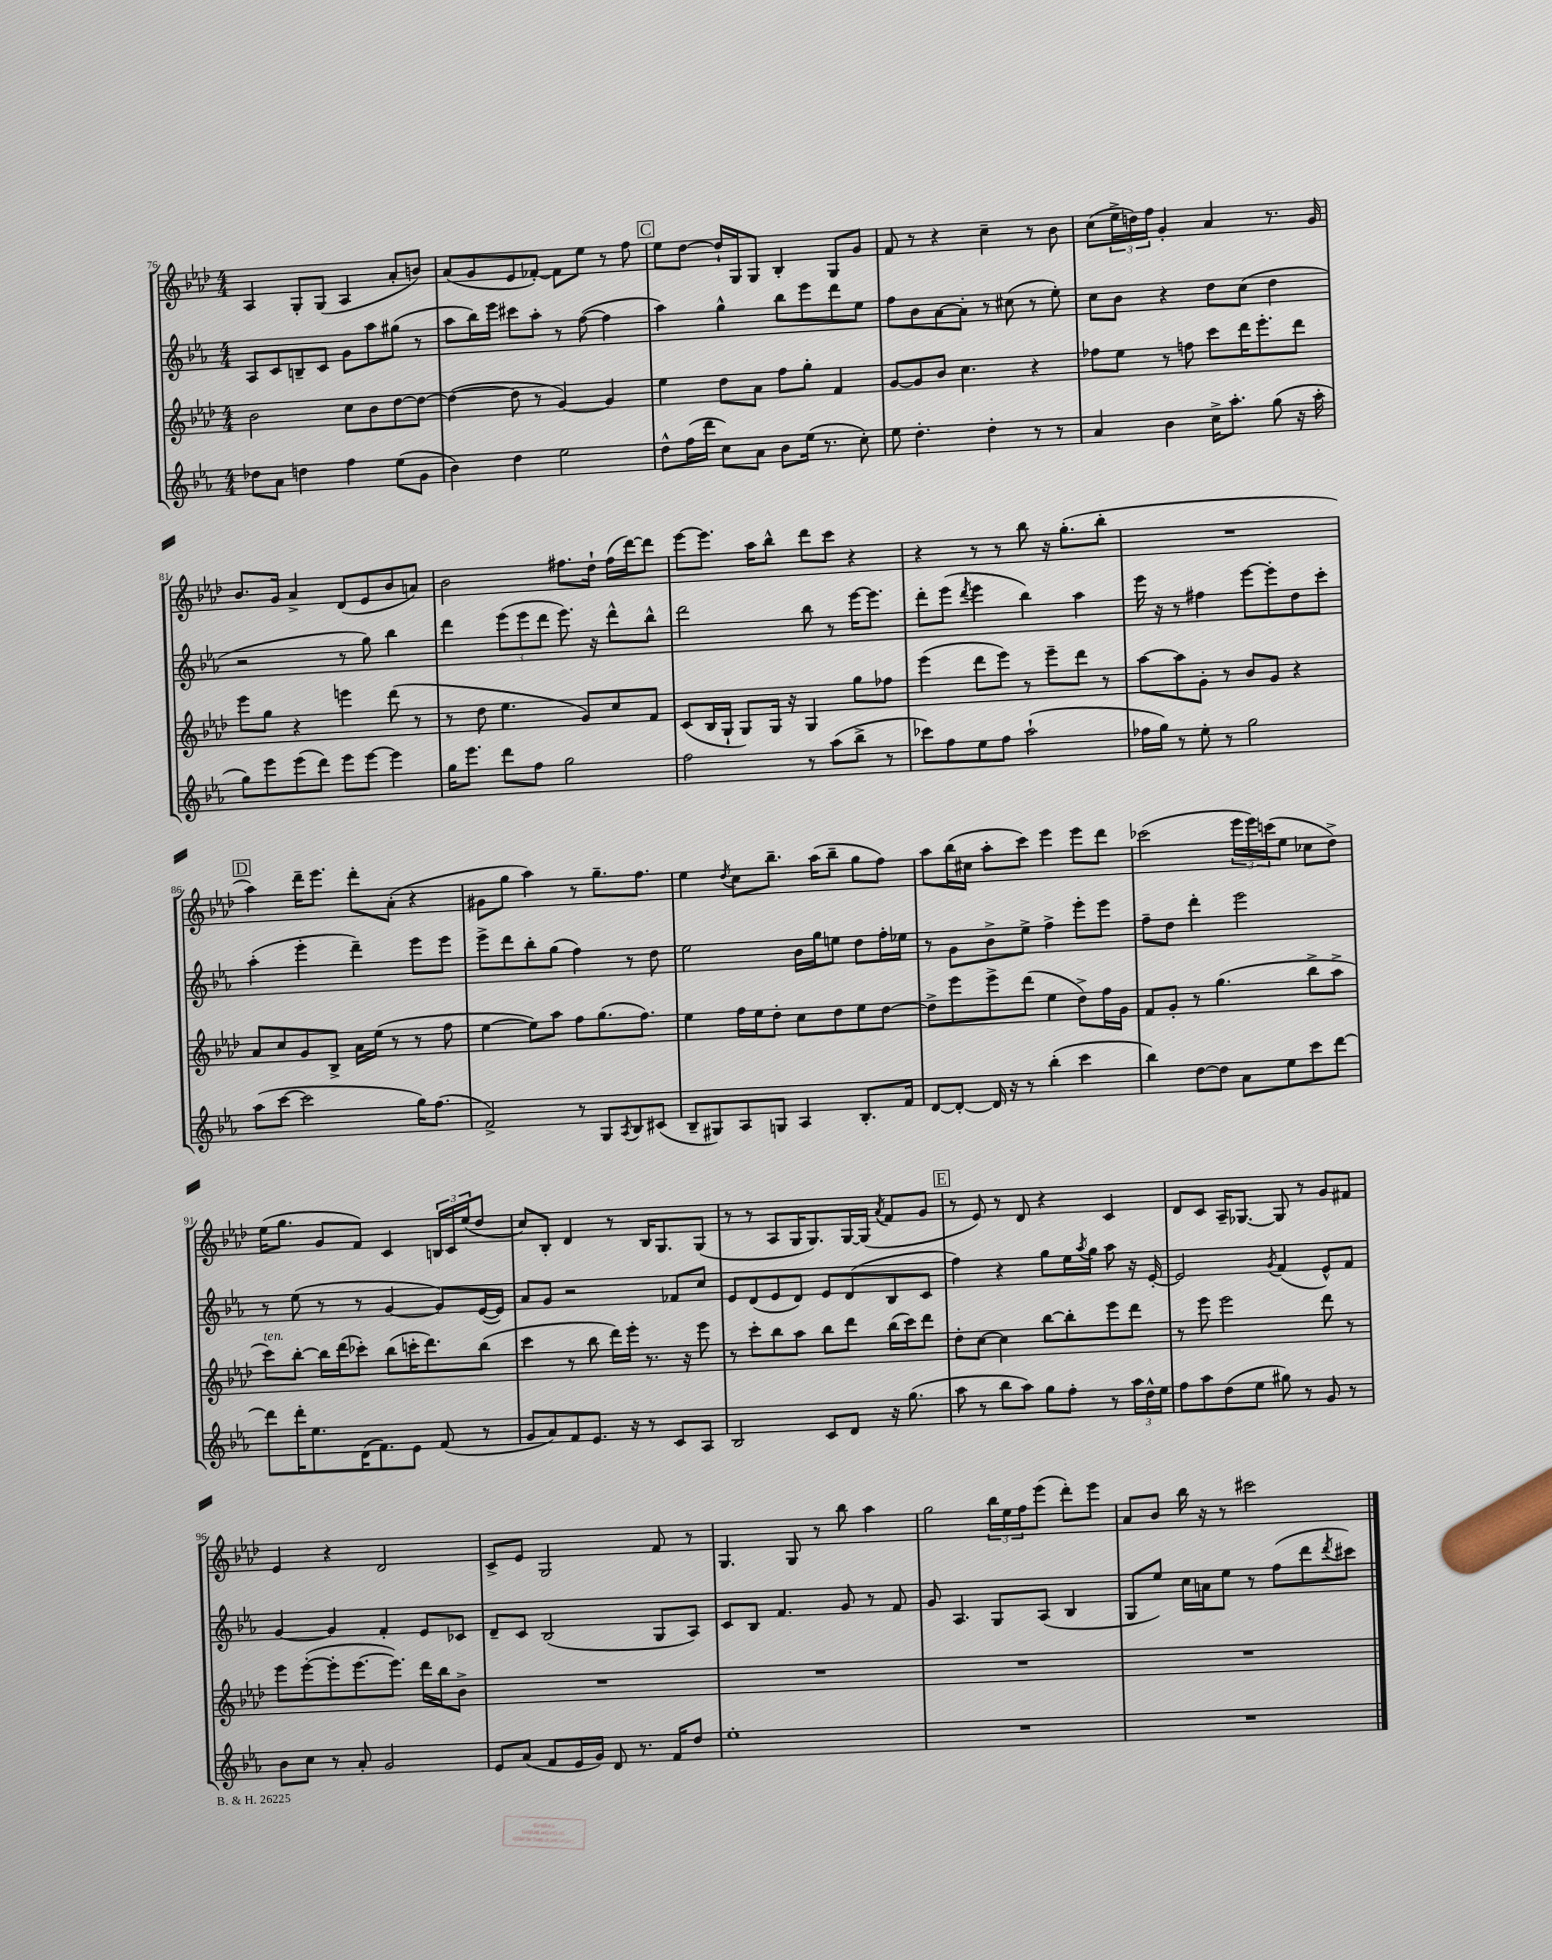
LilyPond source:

<<
\new StaffGroup <<
\new Staff = "s0" {
    \clef treble \key aes \major \numericTimeSignature \time 4/4
    aes4 g8-. g8( aes4 aes'8-. b'8) |
    aes'8( g'8 ees'8 fes'8~-.) fes'8 ees''8 r8 f''8 |
    \mark \markup { \box "C" } ees''8 des''8~ des''16-! g16 g8 bes4-. g8 g'8 |
    f'8 r8 r4 c''4-- r8 bes'8 |
    c''8( \tuplet 3/2 { ees''16-> d''16) f''16 } g'4-. aes'4 r8. g'16 |
    bes'8. g'16 aes'4-> des'8( ees'8 bes'8 a'8) |
    bes'2 fis''8. des''16-! fis''16( des'''16~) des'''8 |
    ees'''8~ ees'''8. aes''16 bes''8-^ des'''8 c'''8 r4 |
    r4 r8 r8 bes''8 r16 g''8.-.( bes''8-. |
    R1 |
    \mark \markup { \box "D" } aes''4) des'''16-- ees'''8. des'''8-. aes'8-.( r4 |
    gis'8 g''8 aes''4) r8 g''8.-- f''8. |
    ees''4 \acciaccatura { des''8 } c''8 bes''8.-- aes''16( bes''8-- g''8 f''8) |
    aes''8 bes''16( cis''16 aes''8-. c'''8) ees'''4 ees'''8 des'''8 |
    ces'''2( \tuplet 3/2 { ees'''16 ees'''16) c'''16( } ees''8 ces''8 des''8->) |
    ees''16( g''8. g'8 f'8) c'4 \tuplet 3/2 { b16 c'16 ees''16( } des''8 |
    c''8) bes8-. des'4 r8 bes16 g8. g8( |
    r8 r8 aes8 g16 g8.) g16~ g16( \acciaccatura { aes'8 } f'8 g'8 |
    \mark \markup { \box "E" } r8 ees'8) r8 des'8 r4 c'4 |
    des'8 c'8 aes16-- ges8.~ ges8 r8 g'8 fis'8 |
    ees'4 r4 des'2 |
    c'8-> ees'8 g2 f'8 r8 |
    g4. g8 r8 bes''8 aes''4 |
    g''2 \tuplet 3/2 { bes''16 ees''16 f''16 } ees'''8( des'''8-.) ees'''8 |
    aes'8 bes'8 bes''16 r16 r8 cis'''2 \bar "|." |
}
\new Staff = "s1" {
    \clef treble \key ees \major \numericTimeSignature \time 4/4
    aes8 c'8 b8-- c'8 g'8 aes''8 gis''8( r8 |
    aes''8 bes''16) ees'''16 cis'''8 aes''8-. r8 f''8~( f''4 |
    \mark \markup { \box "C" } aes''4) g''4-^ bes''8 ees'''8 d'''8 ees''8 |
    f''8 bes'8 aes'8~ aes'8-. r8 cis''8( r8 ees''8-.) |
    c''8 bes'8 r4 d''8 c''8( d''4 |
    r2 r8 g''8) bes''4 |
    d'''4 \tuplet 3/2 { ees'''8( ees'''8 d'''8 } ees'''8.) r16 d'''8-^ bes''8-^ |
    d'''2 bes''8 r8 ees'''16~ ees'''8. |
    d'''8-. ees'''8( \acciaccatura { d'''8 } ees'''4 bes''4) aes''4 |
    ees'''16 r16 r8 fis''4 ees'''8~ ees'''8-. d''8 c'''8-. |
    \mark \markup { \box "D" } aes''4-.( ees'''4-. d'''4--) ees'''8 ees'''8 |
    ees'''8-> d'''8 bes''8-. g''8( f''4) r8 d''8 |
    ees''2 bes'16 g''16 e''8 d''8 f''16-. ees''16 |
    r8 g'8 bes'8-> ees''8-> f''4-> ees'''8-. ees'''8 |
    f''8-- d''8 d'''4-. ees'''2 |
    r8 ees''8( r8 r8 g'4~ g'8) ees'16~( ees'16) |
    aes'8 g'8 r2 fes'8 c''8 |
    ees'8 d'8( ees'8 d'8) ees'8 d'8( bes8 c'8 |
    \mark \markup { \box "E" } f''4) r4 g''8 ees''16 \acciaccatura { aes''8 } g''16 aes''8 r16 ees'16~-. |
    ees'2 \acciaccatura { g'8 } f'4( ees'8-^) f'8 |
    g'4~ g'4 f'4-. ees'8 ces'8 |
    d'8-- c'8 bes2( g8 aes8) |
    c'8 bes8 f'4. g'8 r8 f'8 |
    g'8 aes4. g8 aes8( bes4 |
    g8 ees''8) c''16 a'16 ees''8 r8 f''8( d'''8 \acciaccatura { d'''8 } cis'''8) \bar "|." |
}
\new Staff = "s2" {
    \clef treble \key aes \major \numericTimeSignature \time 4/4
    bes'2 c''8 bes'8 des''8~ des''8~ |
    des''4~( des''8 r8 g'4~) g'4 |
    \mark \markup { \box "C" } ees''4 des''8 aes'8 f''8 g''8-. f'4 |
    g'8~ g'8 bes'8 c''4. r4 |
    fes''8 ees''8 r8 f''8 c'''8 des'''16 ees'''8.-. des'''8 |
    ees'''8 g''8 r4 e'''4 des'''8( r8 |
    r8 des''8 ees''4. g'8) c''8 f'8 |
    c'8( bes16 g16-! g8) g16 r16 g4 g''8 fes''8 |
    ees'''4( des'''8 ees'''8) r8 ees'''8-- des'''8 r8 |
    aes''8~ aes''8 g'8-. r8 bes'8 g'8 r4 |
    \mark \markup { \box "D" } aes'8 c''8 g'8 bes8-> aes'16 ees''16( r8 r8 f''8 |
    ees''4~ ees''8) aes''8 f''8 g''8.( f''8.) |
    ees''4 f''16 ees''16 des''8-. c''8 des''8 ees''8 des''8~ |
    des''8-> ees'''8 ees'''8-> des'''8( ees''4 des''8->) f''16 g'16 |
    f'8 g'8-. r8 g''4.( bes''8-> aes''8-> |
    c'''8^\markup { \italic "ten." }) bes''8~-. bes''16 des'''16( ces'''8-.) bes''8( c'''16-. des'''8.) bes''8( |
    c'''4 r8 bes''8 des'''16) ees'''16-. r8. r16 ees'''8 |
    r8 c'''8-. bes''8 aes''8 bes''8 des'''8 bes''16( c'''16) des'''8 |
    \mark \markup { \box "E" } des''8-. c''8~ c''4 bes''8~ bes''8-. ees'''8 des'''8 |
    r8 ees'''8 ees'''2 des'''8 r8 |
    ees'''8 ees'''8~-.( ees'''8-. ees'''8.~ ees'''8.) des'''16 bes''16 bes'8-> |
    R1 |
    R1 |
    R1 |
    R1 \bar "|." |
}
\new Staff = "s3" {
    \clef treble \key ees \major \numericTimeSignature \time 4/4
    des''8 aes'8 d''4 f''4 ees''8( g'8 |
    bes'4) d''4 ees''2 |
    \mark \markup { \box "C" } d''8-^ f''16( d'''16 c''8) aes'8 bes'8 ees''16( r8. c''8-.) |
    ees''8 d''4.-. d''4-. r8 r8 |
    aes'4 bes'4 c''16-> aes''8.-. g''8( r16 aes''16-. |
    g''8) ees'''8 ees'''8( d'''8) ees'''8 ees'''8~ ees'''4 |
    g''16 ees'''8. d'''8 f''8 g''2 |
    f''2 r8 aes''8( bes''8-> r8 |
    ces'''8) f''8 ees''8 f''8 aes''2-!( |
    fes''16 g''16) r8 ees''8-. r8 g''2 |
    \mark \markup { \box "D" } aes''8( c'''8~ c'''2 g''16) f''8.( |
    f'2->) r8 g8 \acciaccatura { aes8 } bes8 cis'8( |
    bes8-- gis8) aes8 g8 aes4 bes8.-. f'16 |
    d'8~ d'8~-. d'16 r16 r8 bes''4-.( c'''4 |
    bes''4) d''8~ d''8 aes'8 ees''8 c'''8 d'''8~ |
    d'''8 d'''16-. ees''8. d'16( f'8.) ees'8 f'8( r8 |
    g'8 aes'8) f'8 ees'8. r16 r8 c'8 aes8 |
    bes2 c'8 d'8 r16 g''8.( |
    \mark \markup { \box "E" } aes''8 r8 bes''8 aes''8) g''8 f''8-. r8 \tuplet 3/2 { aes''16 d''16-^ ees''16 } |
    f''8 aes''8 d''8( ees''8 gis''8) r8 g'8 r8 |
    bes'8 c''8 r8 aes'8-. g'2 |
    ees'8 aes'8( f'8 ees'16 g'16) d'8 r8. f'16 d''8 |
    ees''1-. |
    R1 |
    R1 \bar "|." |
}
>>
>>
\layout { \context { \Score currentBarNumber = #76 } }
